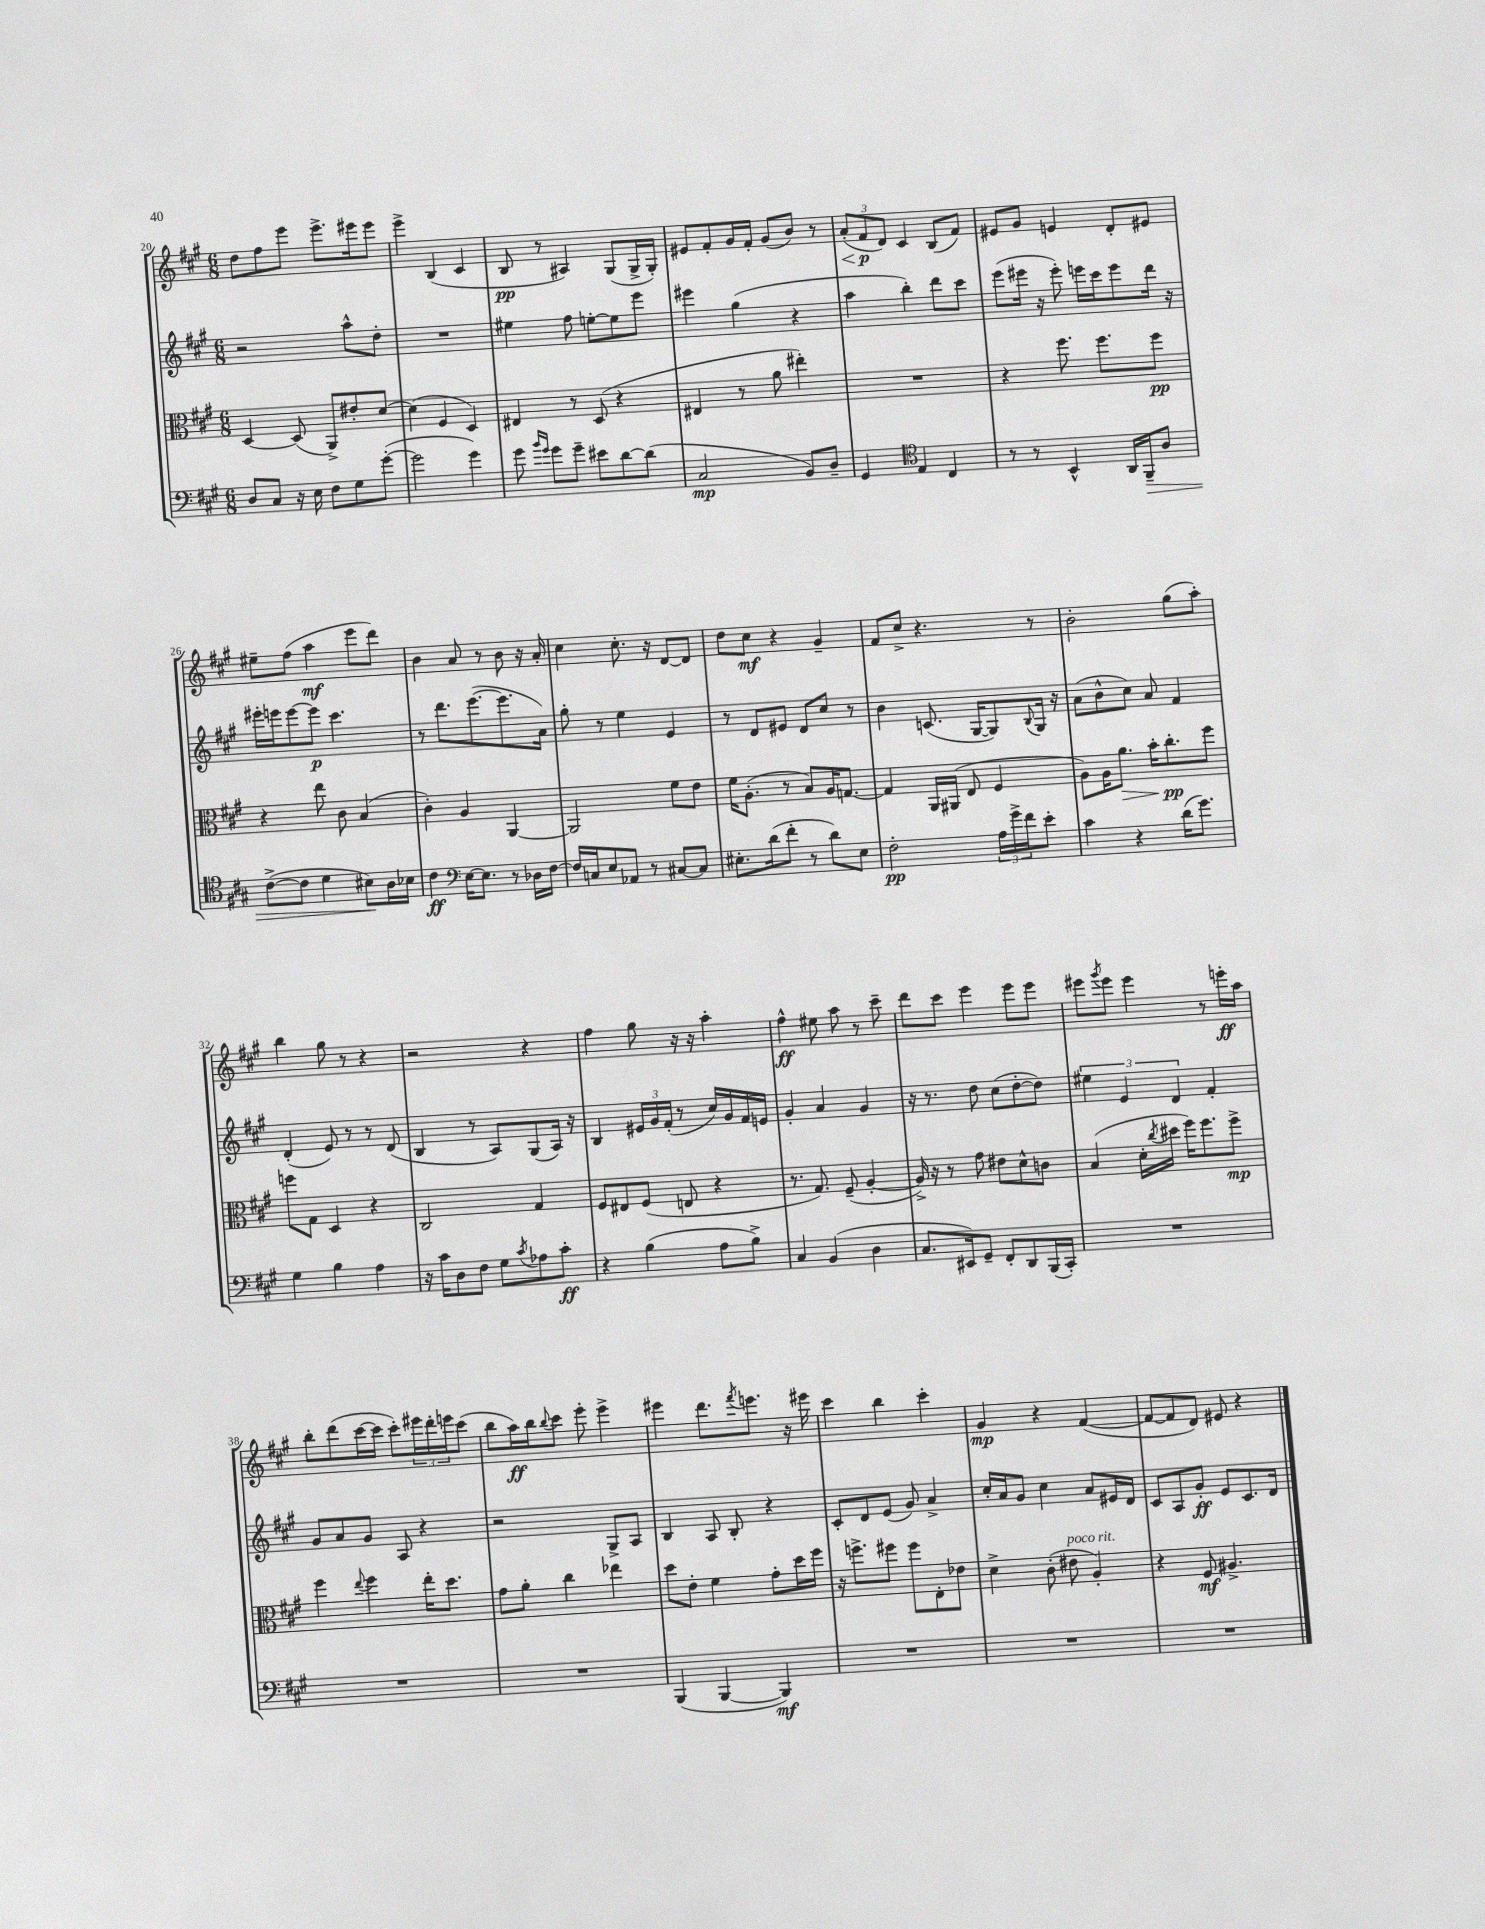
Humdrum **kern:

**kern	**kern	**kern	**kern
*staff4	*staff3	*staff2	*staff1
*clefF4	*clefC3	*clefG2	*clefG2
*k[f#c#g#]	*k[f#c#g#]	*k[f#c#g#]	*k[f#c#g#]
*M6/8	*M6/8	*M6/8	*M6/8
8D/L	[4D/	2r	8dd\L
8C#/J	.	.	8ff#\
16r	(8D/]	.	8eee\J
16E\	.	.	.
8F#\L	8AA^/L)	.	8.eee^\L
8G#\	8e#'/	8aa^^\L	.
.	.	.	16eee#\k
([8g#'\J	[8d/J	8dd'\J	8eee#\J
=	=	=	=
2g#\]	(4d\]	2.r	4eee^\
.	4F#/	.	(4B/
4g#\)	4D/)	.	4c#/
=	=	=	=
8g#\	4E#/	4ee#\	8B/
16qqb/LL	.	.	.
16qqg#/JJ	.	.	.
8g#\L	.	.	8r
8g#~\J	8r	8ff#\	4A#/)
8e#\L	(8D/	[8ee'\L	.
[8d\	4r	8ee\]	(8G#/L
(8d\]J	.	8eee\J	16G#^/L
.	.	.	16G#'/JJ)
=	=	=	=
2C#/	4E#/	4eee#\	8e#/L
.	.	.	8f#'/
.	8r	(4gg#\	16g#/L
.	.	.	16f#'/JJ
.	8a\	.	(8g#/L
8BB/L)	4ee#'\)	4r	8b/J)
8D~/J	.	.	8r
=	=	=	=
4GG#/	2.r	4aa\	(12a'/L
.	.	.	12f#/
.	.	.	12d/J)
*clefC4	*	*	*
4E/	.	4bb'\)	4c#/
4C#/	.	8ddd\L	(8B/L
.	.	8ccc#\J	8f#/J)
=	=	=	=
8r	4r	(8eee\L	8e#/L
8r	.	16eee#\Jk	8g#/J
.	.	16r	.
4BB^^/	8.ff#\	8eee#'\)	4e/
.	.	16eee\LL	.
.	8.ff#\L	16ccc#\J	.
16AA/LL	.	8eee\	8d'/L
16FF#~/J	.	.	.
8A/J	8ff#\J	16ddd\Jk	8e#/J
.	.	16r	.
=	=	=	=
([8c#^\L	4r	16eee#'\LL	8ee#~\L
.	.	16eee\J	.
8c#\]J	.	[8eee\	(8ff#\J
4d\	8ee\	8eee\]J	4aa\
.	8c#\	4.ccc#\	.
8B#\L)	(4B/	.	8eee\L
16A\L	.	.	8ddd\J)
16B-\JJ	.	.	.
=	=	=	=
4c#\	4c#'\)	8r	4b\
.	.	8.ddd\L	.
*clefF4	*	*	*
[16E\LK	4A/	.	8a/
8.E\]J	.	([8.eee\	.
.	.	.	8r
8r	[4AA/	8.eee\]	8b\
16D-\LL	.	.	16r
[16F#\JJ	.	16a\Jk)	16a'/
=	=	=	=
16F#/]LL	2AA/]	8gg#'\	4cc#\
16C/J	.	.	.
8E/	.	8r	.
8AA-/J	.	4ee\	8.cc#'\
8r	.	.	.
.	.	.	16r
[8C#/L	8f#\L	4e/	[8d/L
8C#/]J	8e\J	.	8d/]J
=	=	=	=
8.E#'\L	16f#\LK	8r	8dd\L
.	(8.A'\J	.	.
.	.	8d/L	8cc#\J
(16d\k	.	.	.
8f#'\J	8r	8e#/J	4r
8r	8B/L)	8d/L	.
8d\L)	16A/K	8cc#/J	4g#~/
.	[8.G/J	.	.
8E#\J	.	8r	.
=	=	=	=
2F#'\	4G/]	4b\	8f#/L
.	.	.	8cc#^/J
.	16AA/LL	(8.c/	4.r
.	(16AA#/JJ	.	.
.	8E/	.	.
.	.	[16G#/LK	.
24A\LL	4F#/	8G#/])	.
24g#^\	.	.	.
24f#\J	.	.	.
.	.	8qqB/	.
8e'\J	.	16G#/Jk	8r
.	.	16r	.
=	=	=	=
4c#\	8A\L)	(8a\L	2b'\
.	16A\K	8b^^\	.
.	8.a\J	.	.
4r	.	8cc#\J)	.
.	16b'\LK	8a/	.
.	8.cc#'\	.	.
(16d\LK	.	4f#/	(8gg#\L
8.g#\J)	.	.	.
.	8ff#\J	.	8aa'\J)
=	=	=	=
4G#\	8ff\L	(4d'/	4bb\
.	8G#\J	.	.
4B\	4D/	8e/)	8gg#\
.	.	8r	8r
4A\	4r	8r	4r
.	.	(8d/	.
=	=	=	=
16r	2C#/	4B/	2r
16c#\LK	.	.	.
8D\	.	.	.
8F#\J	.	8r	.
8G#\L	.	8A/L)	.
8qc#/	.	.	.
8A-\	4G#/	(8G#/	4r
8c#'\J	.	16A/Jk)	.
.	.	16r	.
=	=	=	=
4r	8F#/L	4B/	4ff#\
.	8E#/	.	.
(4B\	(8F#/J	24e#/LL	8gg#\
.	.	24g#/	.
.	.	(24f#'/JJ	.
.	8E/	8r	16r
.	.	.	16r
8A\L	4r	16cc#/LL)	4aa'\
.	.	16g#/	.
8B^\J)	.	16f#/	.
.	.	16e/JJ	.
=	=	=	=
4C#/	8.r	4g#'/	4ff#^^\
.	8.G#/)	.	.
(4BB/	.	4a/	8ee#\
.	(8F#~/	.	8aa\
4D\	[4A'/	4g#/	8r
.	.	.	8ccc#~\
=	=	=	=
8.C#/L	16A^/])	16r	8ddd\L
.	16r	8.r	.
.	8r	.	8ccc#\J
16EE#/k)	.	.	.
8GG#~/J	8g#\	8dd\	4eee\
8FF#'/L	8e#\L	(8cc#\L	.
8DD/	8d^^\	[8dd'\	8eee\L
(16BBB/L	8c\J	8dd\]J)	8eee\J
16CC#'/JJ)	.	.	.
=	=	=	=
2.r	(4B/	6ee#\	8eee#\L
.	.	.	8qggg#/
.	.	.	8eee#\J
.	.	6e/	.
.	16d'\LL	.	4eee#\
.	8qcc#/	.	.
.	16dd#\JJ	.	.
.	.	6d/	.
.	16ff#\LK)	.	.
.	8.ff#\	.	.
.	.	4f#'/	8r
.	8ff#^\J	.	16eee'\LL
.	.	.	16aa\JJ
=	=	=	=
2.r	4ff#\	8g#/L	8bb'\L
.	.	8a/	(8ddd\
.	8qqee/	.	.
.	4ff#\	8g#/J	[16ccc#\L
.	.	.	16ccc#\]JJ
.	.	8A/	8ccc#'\L)
.	16ee'\LK	4r	24eee#\L
.	.	.	24ddd'\
.	8.dd\J	.	.
.	.	.	24eee\J
.	.	.	(8ccc#\J
=	=	=	=
2.r	8g#\L	2r	8bb\L
.	8a'\J	.	16aa\L)
.	.	.	16bb\J
.	.	.	8qqbb/
.	4cc#\	.	8ccc#\J
.	.	.	8eee'\
.	4ee-\	8G#^/L	4eee^\
.	.	8A/J	.
=	=	=	=
(4BBB/	8dd\L	4B/	4eee#\
.	8e'\J	.	.
[4BBB/	4f#\	8A/	8.ddd\L
.	.	8B'/	.
.	.	.	8qfff#/
.	.	.	8.eee\J
4BBB/])	8g#'\L	4r	.
.	16dd\L	.	16r
.	16ff#\JJ	.	16eee#\
=	=	=	=
2.r	16r	8c#'/L	4ccc#\
.	8.ff^\L	.	.
.	.	8d/	.
.	8ff#\J	(8e/J	4bb\
.	8ff#\L	8g#/)	.
.	8E'\	4a^/	4ccc#'\
.	8e-\J	.	.
=	=	=	=
2.r	4d^\	16cc#'/LL	4g#/
.	.	16a/J	.
.	.	8g#/J	.
.	(8c#'\	4cc#\	4r
.	8e#\	.	.
.	4A'/)	8a/L	([4f#/
.	.	16e#/L	.
.	.	16d/JJ	.
=	=	=	=
2.r	4r	8c#/L	8f#/_L
.	.	8A/	8f#/]
.	8F#/	8g#'/J	8d/J)
.	4.A#^/	8e/L	8e#/
.	.	8.c#/	4r
.	.	16d/Jk	.
==	==	==	==
*-	*-	*-	*-
